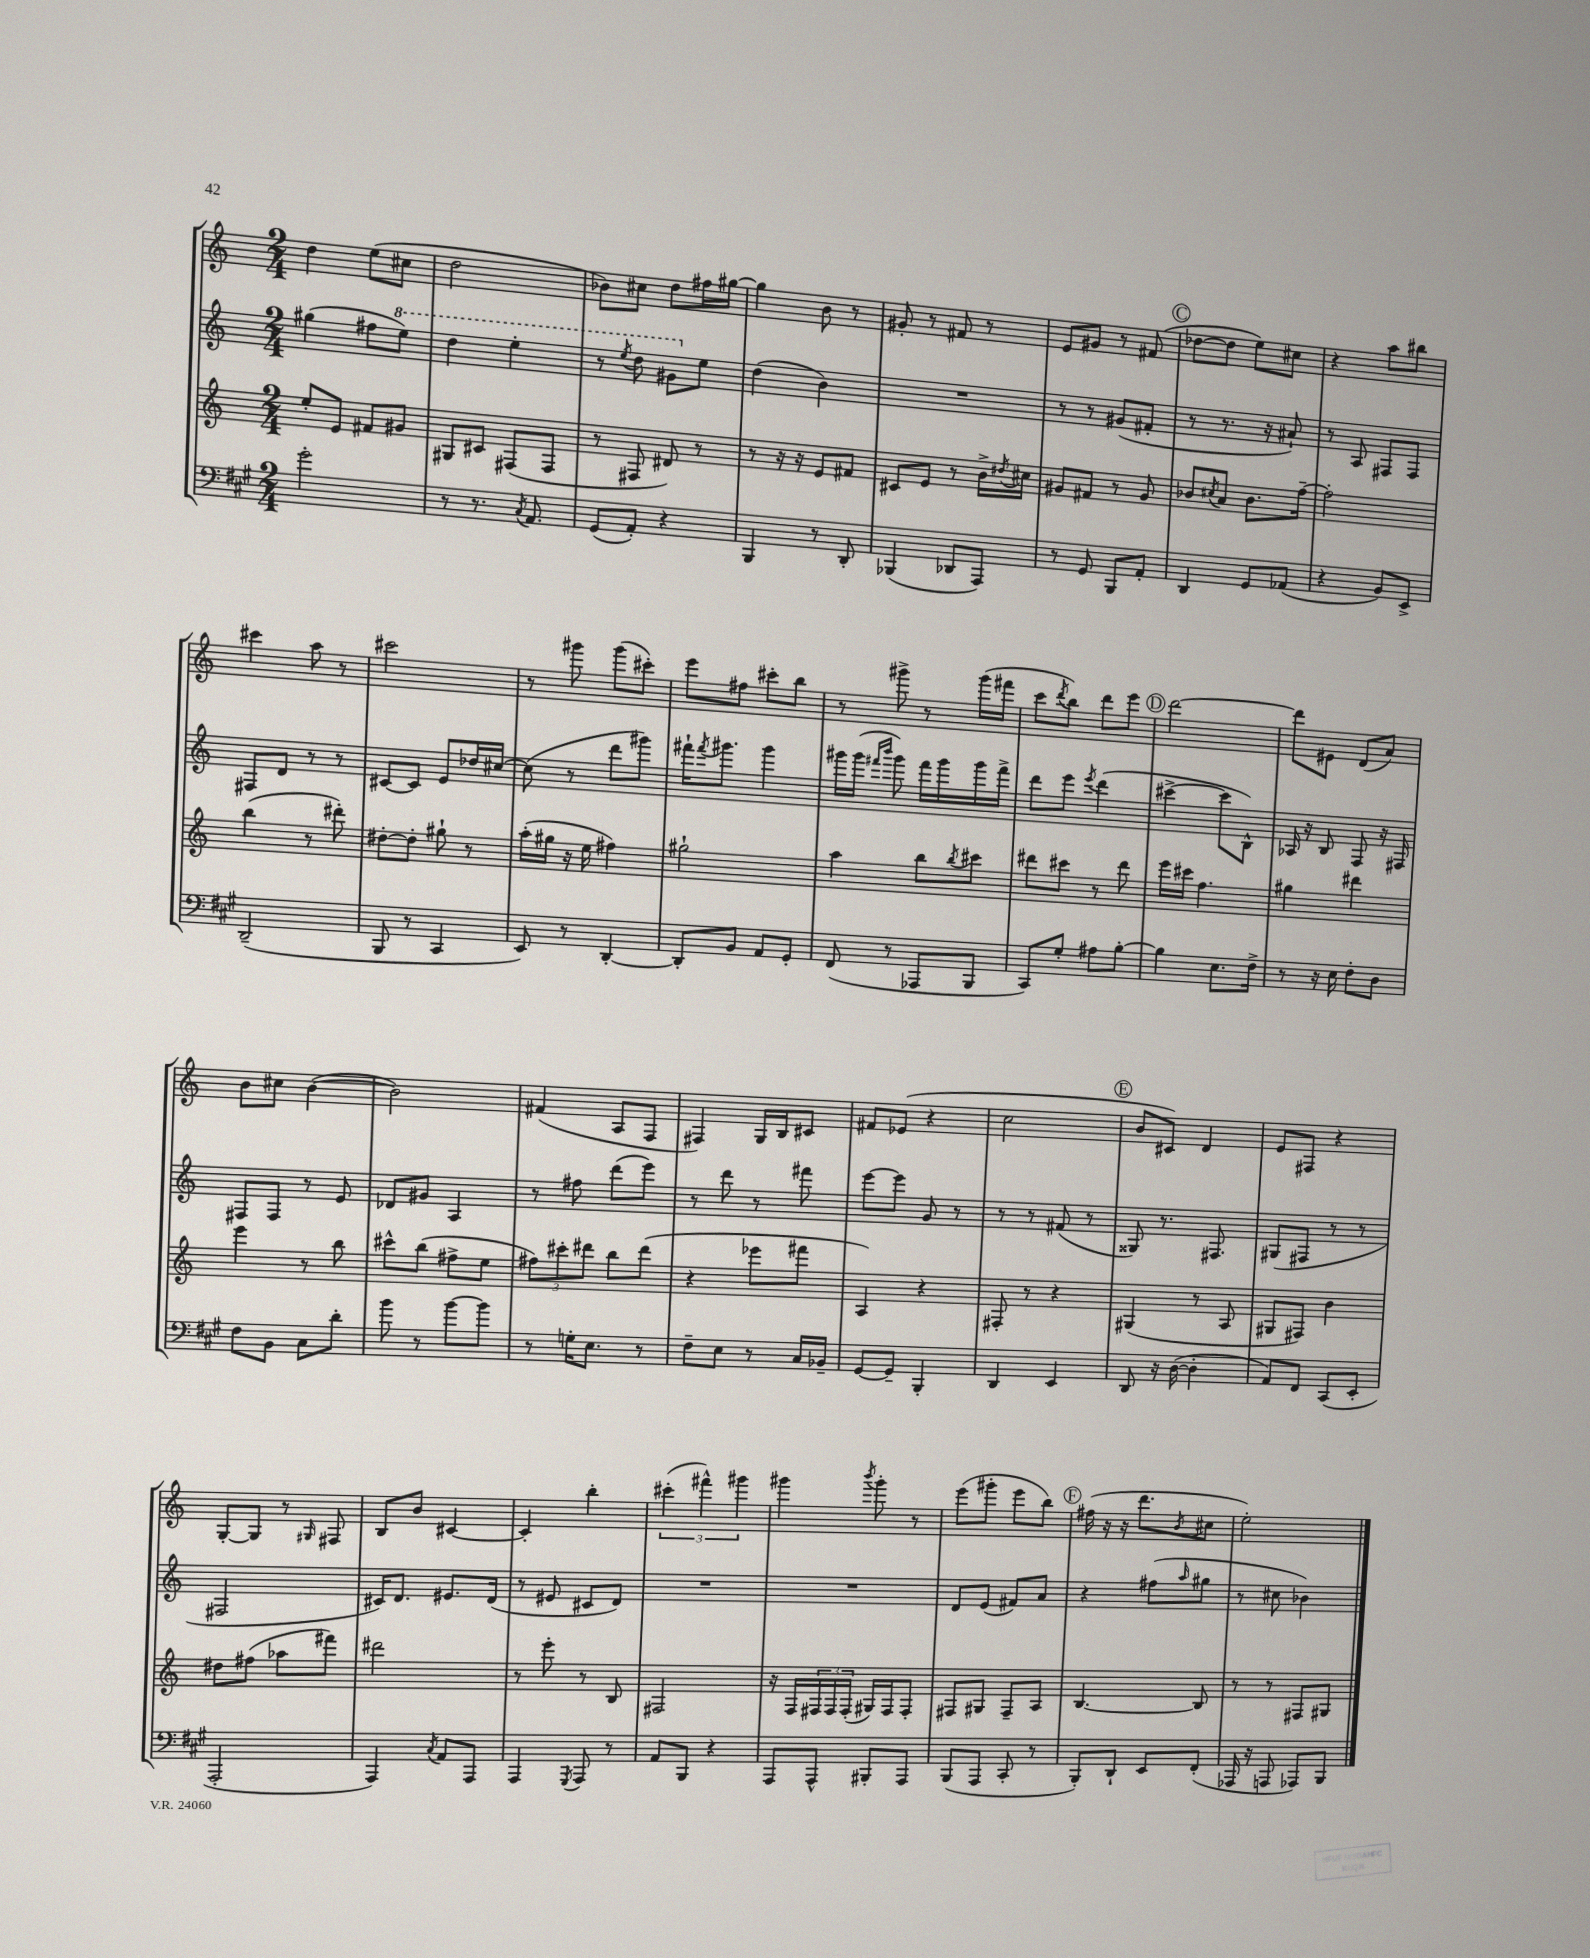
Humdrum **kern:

**kern	**kern	**kern	**kern
*staff4	*staff3	*staff2	*staff1
*clefF4	*clefG2	*clefG2	*clefG2
*k[f#c#g#]	*k[]	*k[]	*k[]
*M2/4	*M2/4	*M2/4	*M2/4
2g#'	8ee'	(4gg#	4dd
.	8e	.	.
.	8f#	8ff#	(8ee
.	8g#	8eee)	8cc#
=	=	=	=
8r	8G#	4ddd	2dd
8.r	8c#	.	.
.	(8F#	4eee'	.
8qC#	.	.	.
8.AA	.	.	.
.	8F#	.	.
=	=	=	=
(8GG#	8r	8r	8b-)
.	.	8qeee	.
8AA')	8F#	8ddd	8cc#
4r	8d#)	8gg#	8dd
.	8r	8ee	16ff#
.	.	.	[16gg#
=	=	=	=
4BBB	8r	(4dd	4gg#]
.	16r	.	.
.	16r	.	.
8r	8e	4b)	8b
8DD'	8f#	.	8r
=	=	=	=
(4BBB-	8c#	2r	8g#'
.	8e	.	8r
8DD-	8r	.	8f#
8AAA)	16b^	.	8r
.	8qdd#	.	.
.	16cc#	.	.
=	=	=	=
8r	8g#	8r	8e
8GG#	8f#	8r	8g#
8BBB	8r	(8g#	8r
8AA'	8g#	8f#'	(8f#
=	=	=	=
4DD	8b-	8r	[8dd-
.	8qcc#	.	.
.	8a	8.r	8dd-]
8GG#	8.b-	.	8ee)
.	.	16r	.
(8AA-	.	8a#`)	8cc#
.	[16ff~	.	.
=	=	=	=
4r	2ff']	8r	4r
.	.	8A	.
8BB)	.	8F#	8aa
8EE^	.	8F#	8bb#
=	=	=	=
(2DD~	(4bb	8F#	4ccc#
.	.	8d	.
.	8r	8r	8aa
.	8ddd#')	8r	8r
=	=	=	=
8BBB	[8dd#'	[8c#	2ccc#
8r	8dd#']	8c#]	.
4CC#	8gg#`	8e	.
.	8r	16dd-	.
.	.	[16cc#	.
=	=	=	=
8EE)	(16aa'	(8cc#]	8r
.	16gg#	.	.
8r	16r	8r	8ggg#
.	16ee	.	.
[4DD'	4ff#)	8ddd	(8ggg#
.	.	8ggg#)	8ccc#')
=	=	=	=
8DD']	2gg#`	16fff#`	8eee
.	.	8qfff#	.
.	.	8.ggg#	.
8BB	.	.	8ff#
8AA	.	4ggg#	8ccc#'
8GG#'	.	.	8bb
=	=	=	=
(8FF#	4aa	16ggg#	8r
.	.	(16ggg#	.
.	.	16qqfff#	.
.	.	16qqbbb	.
8r	.	8ggg#)	8ggg#^
8AAA-	8bb	16fff#	8r
.	.	16ggg#	.
.	8qbb	.	.
8BBB	8ccc#	16ggg#	(16ggg#
.	.	16fff#^	16fff#
=	=	=	=
8CC#)	8ddd#	8ddd	8ccc
.	.	.	8qddd
8G#'	8ccc#	8eee	8bb)
.	.	8qeee	.
8A#	8r	(4ddd	8ddd
[8B'	8ddd#	.	8eee
=	=	=	=
4B]	16eee	[4ccc#^	[2ddd
.	16ccc#	.	.
.	4.ff	.	.
8.E	.	8ccc#]	.
.	.	8B^^)	.
16F#^	.	.	.
=	=	=	=
8r	4gg#	16A-	8ddd]
.	.	16r	.
16r	.	8B	8e#
16E	.	.	.
8F#'	4ddd#	8F	(8d
8D	.	16r	8a)
.	.	16F#	.
=	=	=	=
8F#	4eee	8F#	8b
8BB	.	8F#	8cc#
8C#	8r	8r	([4b
8d'	8bb	8e	.
=	=	=	=
8b	8ccc#^^	8d-	2b])
8r	(8bb	8g#	.
[8b	8ff#^	4A	.
8b]	8ee	.	.
=	=	=	=
8r	12ff#)	8r	(4f#
.	12ccc#'	.	.
16G'	.	8ff#	.
.	12ddd#	.	.
8.E	.	.	.
.	8bb	(8ddd	8A
8r	(8ddd#	8eee)	8F
=	=	=	=
8F#~	4r	8r	4F#)
8E	.	8ddd	.
8r	8eee-	8r	16G
.	.	.	16B
16C#	8fff#	8fff#	8c#
16BB-~	.	.	.
=	=	=	=
[8GG#	4A)	[8eee	8f#
8GG#~]	.	8eee]	(8e-
4BBB'	4r	8g	4r
.	.	8r	.
=	=	=	=
4DD	8F#'	8r	2cc
.	8r	8r	.
4EE	4r	(8f#	.
.	.	8r	.
=	=	=	=
8DD	(4G#	8G##)	8b
16r	.	8.r	8c#)
([16D	.	.	.
4D']	8r	.	4d
.	.	8.F#	.
.	8A	.	.
=	=	=	=
8AA)	8G#	(8G#	8e
8FF#	8F#)	8F#	8F#
(8CC#	4b	8r	4r
8EE'	.	8r	.
=	=	=	=
2AAA'	8dd#	2F#	[8G'
.	(8ff#	.	8G]
.	8aa-	.	8r
.	.	.	16qqG#
.	8fff#)	.	8F#
=	=	=	=
4AAA)	2ddd#	16c#)	8B
.	.	8.d	.
.	.	.	8b
8qC#	.	.	.
8AA	.	8.e#	[4c#
8AAA	.	.	.
.	.	(16d	.
=	=	=	=
4AAA	8r	8r	4c#']
.	8eee'	8e#	.
8qGGG#	.	.	.
8AAA	8r	8c#	4bb'
8r	8B	8d)	.
=	=	=	=
8AA	2F#	2r	(6ccc#'
8BBB	.	.	.
.	.	.	6fff#^^)
4r	.	.	.
.	.	.	6ggg#
=	=	=	=
8AAA	16r	2r	4ggg#
.	16F	.	.
8AAA^^	24F#	.	.
.	24F#	.	.
.	(24F#'	.	.
.	.	.	8qbbb
8BBB#'	16G#)	.	8ggg#'
.	16F#	.	.
8AAA	8F#'	.	8r
=	=	=	=
(8BBB	8F#	8d	(8eee
8AAA	8G#	(8e	8ggg#'
8CC#'	8F#~	8f#)	8eee
8r	8A	8a	8bb)
=	=	=	=
8BBB')	[4.B	4r	(16ff#
.	.	.	16r
8DD`	.	.	16r
.	.	.	8.ddd
8EE	.	(8ff#	.
.	.	16qqaa	8qb
(8FF#'	8B]	8gg#	8cc#
=	=	=	=
16AAA-	8r	8r	2ee')
16r	.	.	.
8AAA	8r	8cc#	.
8AAA-)	8F#	4b-)	.
8BBB	8G#	.	.
==	==	==	==
*-	*-	*-	*-
